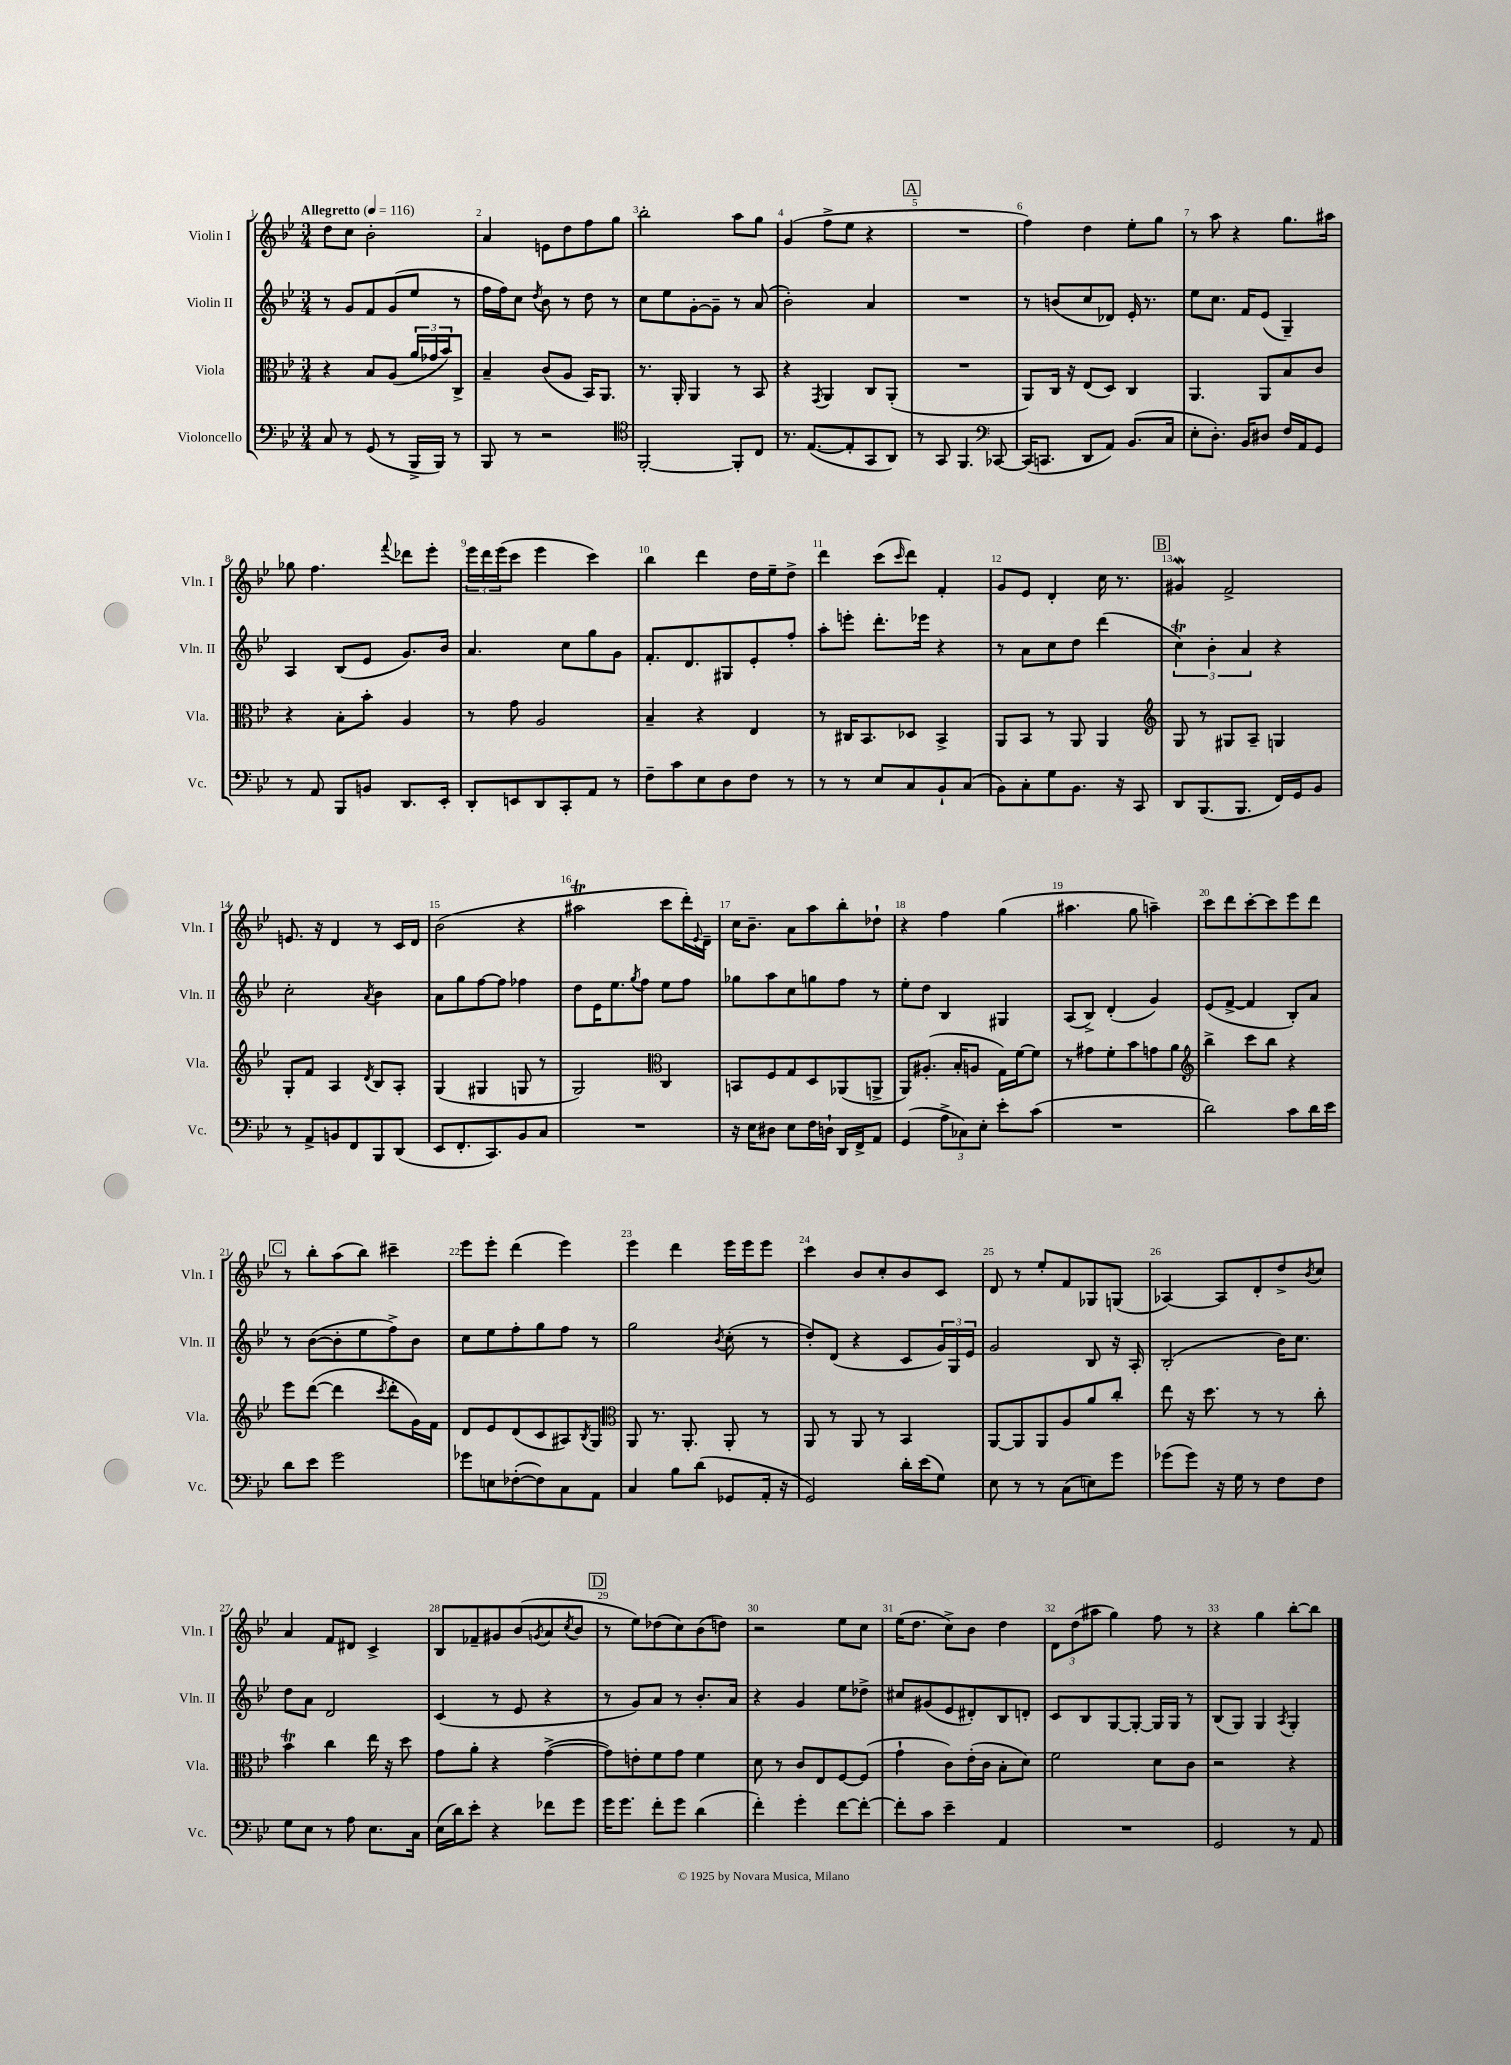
<<
\new StaffGroup <<
\new Staff = "s0" \with { instrumentName = "Violin I" shortInstrumentName = "Vln. I" } {
    \clef treble \key bes \major \numericTimeSignature \time 3/4 \tempo "Allegretto" 4 = 116
    d''8 c''8 bes'2-. |
    a'4 e'8 d''8 f''8 g''8 |
    bes''2-. a''8 g''8 |
    g'4( f''8-> ees''8 r4 |
    \mark \markup { \box "A" } R2. |
    f''4) d''4 ees''8-. g''8 |
    r8 a''8 r4 g''8. ais''16 |
    ges''8 f''4. \appoggiatura { f'''8 } des'''8 ees'''8-. |
    \tuplet 3/2 { ees'''16 d'''16 ees'''16( } c'''8 ees'''4 c'''4) |
    bes''4 d'''4 d''16 ees''16-- d''8-> |
    d'''4 c'''8( \grace { c'''16 } d'''8) f'4-. |
    g'8 ees'8 d'4-. c''16 r8. |
    \mark \markup { \box "B" } gis'4\mordent f'2-> |
    e'8. r16 d'4 r8 c'16 d'16 |
    bes'2( r4 |
    ais''2\trill c'''8 d'''16-.) \appoggiatura { ees'8 } d'16-- |
    c''16 bes'8.-- a'8 a''8 bes''8-. des''8-! |
    r4 f''4 g''4( |
    ais''4. g''8 a''4--) |
    c'''8 d'''8 c'''8~-. c'''8 ees'''8 d'''8 |
    \mark \markup { \box "C" } r8 bes''8-. a''8( bes''8) cis'''4-- |
    ees'''8 ees'''8-. d'''4( ees'''4) |
    ees'''4 d'''4 ees'''16 ees'''16 ees'''8 |
    c'''4 bes'8 c''8-. bes'8 c'8 |
    d'8 r8 ees''8-. f'8 ges8 g8( |
    aes4~) aes8 d'8-. d''8-> \acciaccatura { bes'8 } c''8 |
    a'4 f'8 dis'8 c'4-> |
    bes8 fes'8-- gis'8 bes'8( \acciaccatura { g'8 } a'8 \acciaccatura { c''8 } bes'8 |
    \mark \markup { \box "D" } r8 ees''8) des''8( c''8) bes'8( d''8) |
    r2 ees''8 c''8 |
    ees''16( d''8. c''8->) bes'8 d''4 |
    \tuplet 3/2 { d'8 d''8( ais''8 } g''4) f''8 r8 |
    r4 g''4 bes''8~-. bes''8 \bar "|." |
}
\new Staff = "s1" \with { instrumentName = "Violin II" shortInstrumentName = "Vln. II" } {
    \clef treble \key bes \major \numericTimeSignature \time 3/4
    r8 g'8 f'8 g'8( ees''8 r8 |
    f''16 f''16) c''8 \acciaccatura { d''8 } bes'8 r8 d''8 r8 |
    c''8 ees''8 g'8~-. g'8-- r8 a'8( |
    bes'2-.) a'4 |
    \mark \markup { \box "A" } R2. |
    r8 b'8( c''8 des'8) ees'16-. r8. |
    ees''8 c''8. f'16 ees'8( g4--) |
    a4 bes8( ees'8 g'8.) bes'16 |
    a'4. c''8 g''8 g'8 |
    f'8.-. d'8. gis8 ees'8-. f''8-. |
    a''8-. e'''8-. d'''8.-. ees'''16 r4 |
    r8 a'8 c''8 d''8 d'''4( |
    \mark \markup { \box "B" } \tuplet 3/2 { c''4\trill) bes'4-. a'4 } r4 |
    c''2-. \acciaccatura { a'8 } bes'4 |
    a'8 g''8 f''8~ f''8 fes''4 |
    d''8 ees'16 ees''8. \acciaccatura { g''8 } f''8 ees''8 f''8 |
    ges''8 a''8 c''8 g''8 f''8 r8 |
    ees''8-. d''8 bes4 gis4 |
    a8( bes8->) d'4-.( g'4) |
    ees'8( f'8~-> f'4 bes8-.) a'8 |
    \mark \markup { \box "C" } r8 bes'8~( bes'8-. ees''8 f''8->) bes'8 |
    c''8 ees''8 f''8-. g''8 f''8 r8 |
    g''2 \acciaccatura { bes'8 } c''8-.( r8 |
    d''8-.) d'8( r4 c'8 \tuplet 3/2 { g'16) g16 ees'16 } |
    g'2 bes8 r16 a16-. |
    bes2-.( bes'16) c''8. |
    d''8 a'8 d'2 |
    c'4( r8 ees'8 r4 |
    \mark \markup { \box "D" } r8 g'8) a'8 r8 bes'8.-. a'16 |
    r4 g'4 ees''8 des''8-> |
    cis''8 gis'8( ees'8 dis'8-.) bes8 d'8-. |
    c'8 bes8 g8~ g8~-. g16 g16 r8 |
    bes8( g8) g4 \acciaccatura { a8 } g4-. \bar "|." |
}
\new Staff = "s2" \with { instrumentName = "Viola" shortInstrumentName = "Vla." } {
    \clef alto \key bes \major \numericTimeSignature \time 3/4
    r4 bes8 a8( \tuplet 3/2 { a'16 ges'16 bes'16) } c8-> |
    bes4-- c'8( a8 bes,16) a,8. |
    r8. a,16-. a,4 r8 bes,8 |
    r4 \acciaccatura { g,8 } a,4 c8 a,8-.( |
    \mark \markup { \box "A" } R2. |
    a,8) c16 r16 ees8( d8) c4 |
    a,4. a,8 bes8 c'8 |
    r4 bes8-. bes'8-. a4 |
    r8 g'8 a2 |
    bes4-- r4 ees4 |
    r8 cis16 bes,8. des8 bes,4-> |
    a,8 bes,8 r8 a,8 a,4 |
    \mark \markup { \box "B" } \clef treble g8 r8 gis8 a8-- g4 |
    g8-. f'8 a4 \acciaccatura { d'8 } bes8 a8-. |
    g4( gis4 g8 r8 |
    g2) \clef alto c4 |
    b,8 f8 g8 d8 aes,8( a,8-> |
    a,8) ais8.-.( bes16-. a8 g16) f'16~ f'8 |
    r8 gis'8 f'8-. bes'8 g'8 a'8 |
    \clef treble bes''4-> c'''8 bes''8 r4 |
    \mark \markup { \box "C" } ees'''8 d'''8~( d'''4 \acciaccatura { c'''8 } d'''8-. g'16) f'16 |
    d'8 ees'8 d'8( c'8 ais8) \acciaccatura { bes8 } g8 |
    \clef alto a,8 r8. a,8.-. a,8-. r8 |
    a,8 r8 a,8 r8 bes,4 |
    a,8~ a,8 a,8 a8 a'8 c''8-. |
    ees''8 r16 d''8. r8 r8 c''8-. |
    bes'4\trill c''4 ees''16 r16 d''8 |
    g'8 a'8-. r4 g'4~->( |
    \mark \markup { \box "D" } g'8) e'8-. f'8 g'8 f'4 |
    d'8 r8 c'8 ees8 f8~ f8( |
    g'4-! c'8) ees'16-.( c'16 bes8-. d'8) |
    f'2 d'8 c'8 |
    r2 r4 \bar "|." |
}
\new Staff = "s3" \with { instrumentName = "Violoncello" shortInstrumentName = "Vc." } {
    \clef bass \key bes \major \numericTimeSignature \time 3/4
    c8 r8 g,8( r8 bes,,16-> bes,,16) r8 |
    bes,,8 r8 r2 |
    \clef tenor f,2~-. f,8-. c8 |
    r8. ees8.~( ees8-. g,8 a,8) |
    \mark \markup { \box "A" } r8 g,8 f,4. \clef bass ces,8~ |
    ces,16( c,8. d,8 a,8) bes,8.( c16 |
    ees8-. d8.-.) bes,16 dis8 f16 a,16 g,8 |
    r8 a,8 bes,,8 b,8 d,8. ees,16-. |
    d,8-. e,8 d,8 c,8-. a,8 r8 |
    f8-- c'8 ees8 d8 f8 r8 |
    r8 r8 ees8 c8 bes,8-! c8( |
    bes,8) c8-. g8 bes,8. r16 c,8 |
    \mark \markup { \box "B" } d,8 bes,,8.( bes,,8. f,16) g,16 bes,8 |
    r8 a,8-> b,8 f,8 bes,,8 d,8( |
    ees,8 f,8.-. c,8.) bes,8 c8 |
    R2. |
    r16 ees16 dis8 ees8 f16 d16-! d,16 f,16-> a,8 |
    g,4( \tuplet 3/2 { a8-> ces8) ees8-. } ees'8-. c'8( |
    R2. |
    d'2) c'8 d'16 ees'16 |
    \mark \markup { \box "C" } d'8 ees'8 g'2 |
    ges'8 e8 fes8~-.( fes8) c8 a,8 |
    c4 bes8 d'8( ges,8 a,16-. r16 |
    g,2) d'16-. ees'16( g8) |
    ees8 r8 r8 c8( e8) g'8 |
    ges'8( ges'8) r16 g16 r8 f8 f8 |
    g8 ees8 r8 a8 ees8. c16 |
    ees16( d'16) ees'8-. r4 fes'8 g'8 |
    \mark \markup { \box "D" } g'16 g'8. f'8-. g'8 d'4( |
    f'4-.) g'4-. f'8~ f'8~-. |
    f'8-. c'8 ees'4-- a,4 |
    R2. |
    g,2 r8 a,8 \bar "|." |
}
>>
>>
\layout { \context { \Score \override BarNumber.break-visibility = ##(#f #t #t) barNumberVisibility = #all-bar-numbers-visible } }
